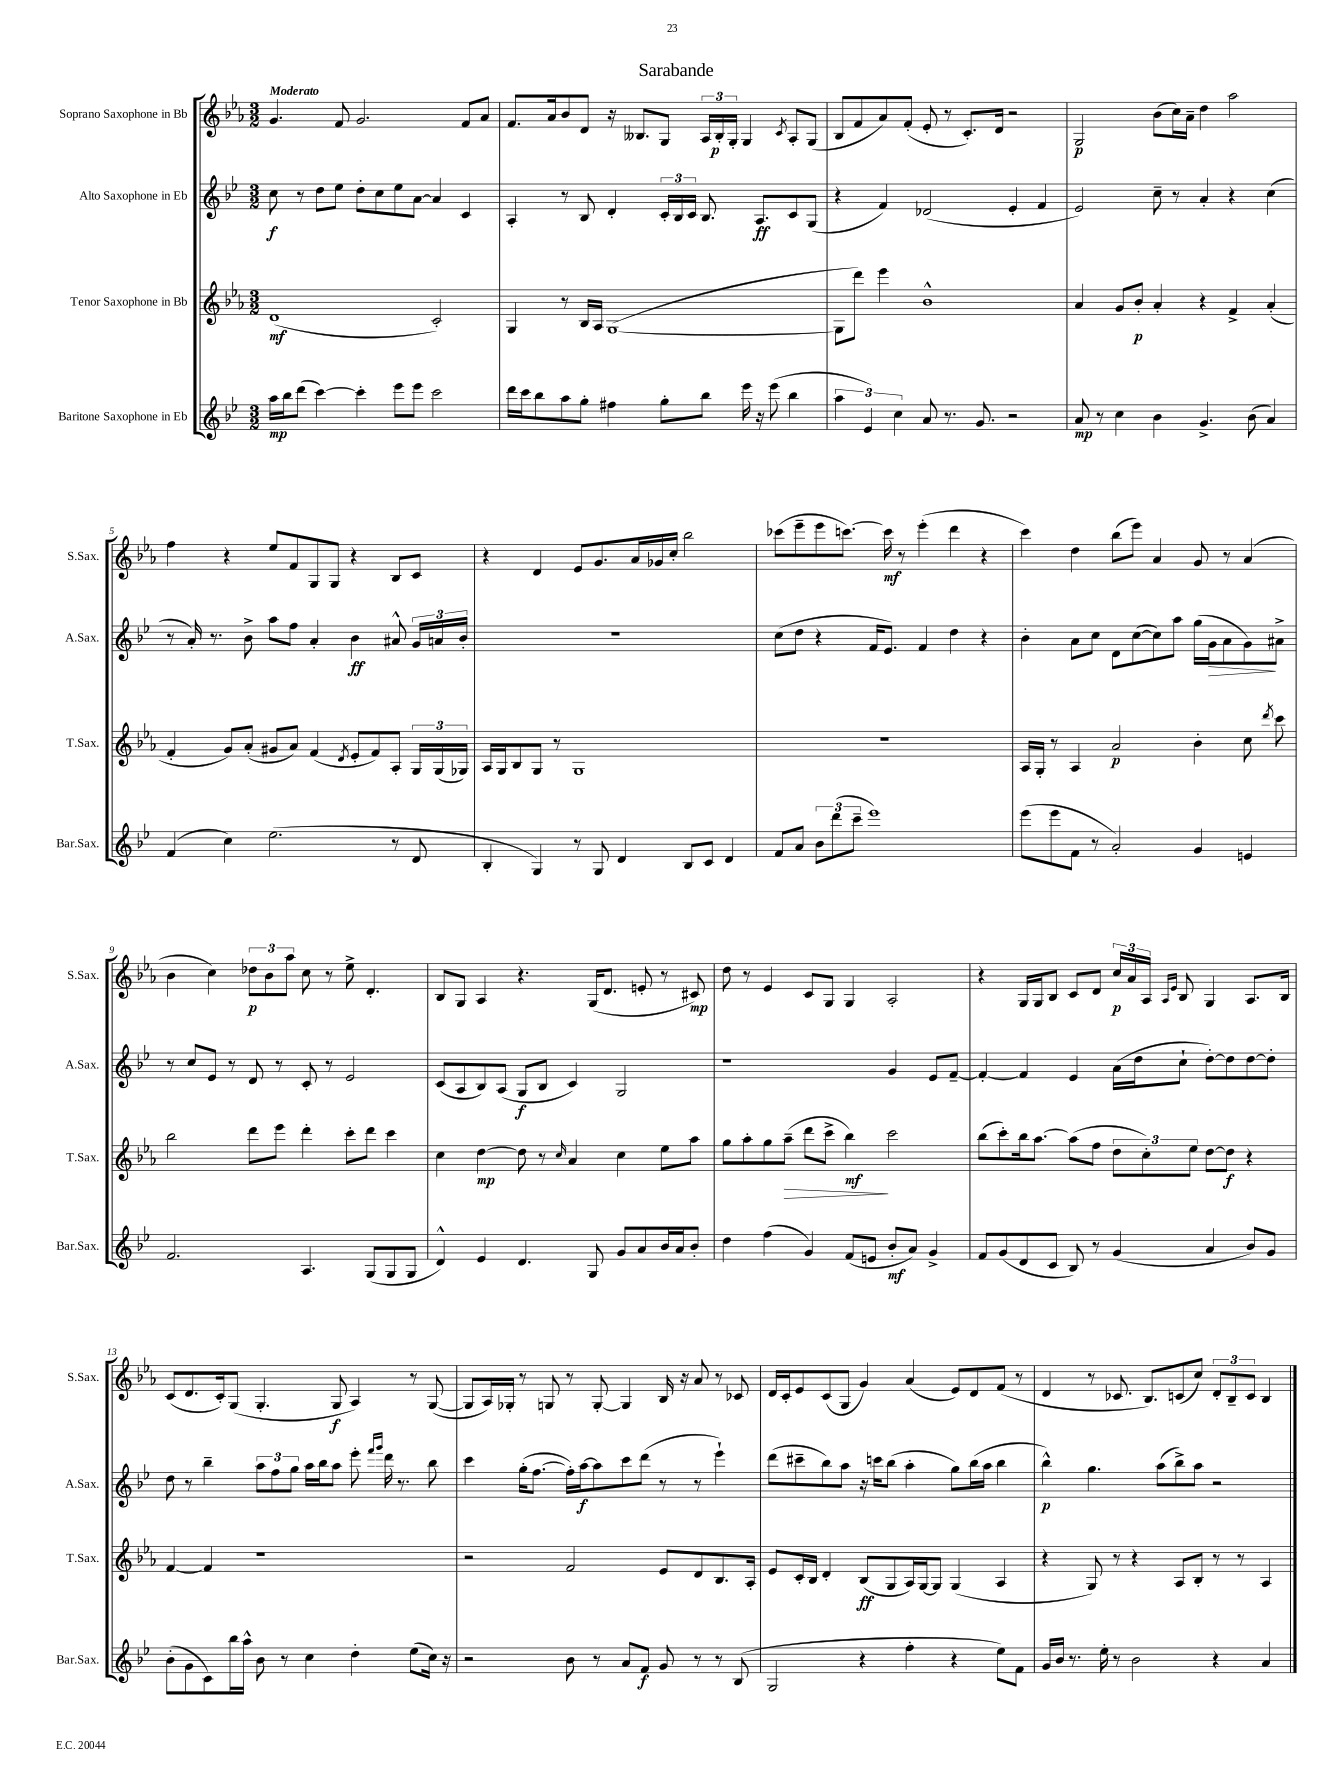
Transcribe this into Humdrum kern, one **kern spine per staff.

**kern	**dynam	**kern	**dynam	**kern	**dynam	**kern	**dynam
*part4	*part4	*part3	*part3	*part2	*part2	*part1	*part1
*staff4	*staff4	*staff3	*staff3	*staff2	*staff2	*staff1	*staff1
*I"Baritone Saxophone in Eb	*	*I"Tenor Saxophone in Bb	*	*I"Alto Saxophone in Eb	*	*I"Soprano Saxophone in Bb	*
*I'Bar.Sax.	*	*I'T.Sax.	*	*I'A.Sax.	*	*I'S.Sax.	*
*clefG2	*	*clefG2	*	*clefG2	*	*clefG2	*
*k[b-e-]	*	*k[b-e-a-]	*	*k[b-e-]	*	*k[b-e-a-]	*
*M3/2	*	*M3/2	*	*M3/2	*	*M3/2	*
=1	=1	=1	=1	=1	=1	=1	=1
!	!	!	!	!	!	!LO:TX:a:B:t=Moderato	!
16aa\LL	mp	(1d	mf	8cc\	f	4.g/	.
16bb-\J	.	.	.	.	.	.	.
(8ddd\J	.	.	.	8r	.	.	.
[4ccc\)	.	.	.	8dd\L	.	.	.
.	.	.	.	8ee-\J	.	8f/	.
4ccc'\]	.	.	.	8dd'\L	.	2.g/	.
.	.	.	.	8cc\	.	.	.
8eee-\L	.	.	.	8ee-\	.	.	.
8eee-\J	.	.	.	[8a\J	.	.	.
2ccc\	.	2c'/)	.	4a/]	.	.	.
.	.	.	.	4c/	.	8f/L	.
.	.	.	.	.	.	8a-/J	.
=2	=2	=2	=2	=2	=2	=2	=2
16ddd\LL	.	4G/	.	4A'/	.	8.f/L	.
16ccc\J	.	.	.	.	.	.	.
8bb-\	.	.	.	.	.	.	.
.	.	.	.	.	.	16a-/k	.
8aa\	.	8r	.	8r	.	8b-/	.
8gg'\J	.	16B-/LL	.	8B-/	.	8d/J	.
.	.	16A-/JJ	.	.	.	.	.
4ff#X\	.	([1G	.	4d'/	.	16r	.
.	.	.	.	.	.	8.B--X/L	.
8gg'\L	.	.	.	24c'/LL	.	8G/J	.
.	.	.	.	24B-/	.	.	.
.	.	.	.	24c/JJ	.	.	.
8bb-\J	.	.	.	8.B-/	.	24A-/LL	.
.	.	.	.	.	.	24B--'/	p
.	.	.	.	.	.	24G'/JJ	.
16eee-\	.	.	.	.	.	4G/	.
16r	.	.	.	8.A/L	ff	.	.
(8eee-\	.	.	.	.	.	.	.
.	.	.	.	.	.	8qc/	.
4bb-\	.	.	.	8c/	.	8A-'/L	.
.	.	.	.	(8G/J	.	(8G/J	.
=3	=3	=3	=3	=3	=3	=3	=3
6aa\	.	8G\L]	.	4r	.	8B-/L	.
.	.	8ddd\J)	.	.	.	8f/	.
6e-/)	.	.	.	.	.	.	.
.	.	4eee-\	.	4f/)	.	8a-/)	.
6cc\	.	.	.	.	.	.	.
.	.	.	.	.	.	(8f'/J	.
8a/	.	1b-^^	.	(2d-X/	.	8e-'/	.
8.r	.	.	.	.	.	8r	.
.	.	.	.	.	.	8.c'/L)	.
8.g/	.	.	.	.	.	.	.
.	.	.	.	.	.	16d/Jk	.
2r	.	.	.	4e-'/	.	2r	.
.	.	.	.	4f/	.	.	.
=4	=4	=4	=4	=4	=4	=4	=4
8a/	mp	4a-/	.	2e-/)	.	2G/	p
8r	.	.	.	.	.	.	.
4cc\	.	8g/L	.	.	.	.	.
.	.	8b-'/J	p	.	.	.	.
4b-\	.	4a-'/	.	8cc~\	.	(8b-\L	.
.	.	.	.	8r	.	16cc\L)	.
.	.	.	.	.	.	16a-~\JJ	.
4.g^/	.	4r	.	4a'/	.	4dd\	.
.	.	4f^/	.	4r	.	2aa-\	.
(8b-\	.	.	.	.	.	.	.
4a/)	.	(4a-'/	.	(4cc\	.	.	.
!!LO:LB:g=z
=5	=5	=5	=5	=5	=5	=5	=5
(4f/	.	4f'/	.	8r	.	4ff\	.
.	.	.	.	16a'/)	.	.	.
.	.	.	.	8.r	.	.	.
4cc\)	.	8g/L)	.	.	.	4r	.
.	.	(8a-'/J	.	8b-^\	.	.	.
(2.ee-\	.	8g#X/L	.	8aa\L	.	8ee-/L	.
.	.	8a-/J)	.	8ff\J	.	8f/	.
.	.	(4f/	.	4a'/	.	8G/	.
.	.	.	.	.	.	8G/J	.
.	.	8qd/	.	.	.	.	.
.	.	8e-'/L	.	4b-\	ff	4r	.
.	.	8f/)	.	.	.	.	.
8r	.	8A-'/J	.	8a#X^^/	.	8B-/L	.
8d/	.	24G/LL	.	24g/LL	.	8c/J	.
.	.	(24G/	.	24an/	.	.	.
.	.	24G-X/JJ)	.	24b-'/JJ	.	.	.
=6	=6	=6	=6	=6	=6	=6	=6
4B-'/	.	16A-/LL	.	1.r	.	4r	.
.	.	16G/J	.	.	.	.	.
.	.	8B-/	.	.	.	.	.
4G/)	.	8G/J	.	.	.	4d/	.
.	.	8r	.	.	.	.	.
8r	.	1G	.	.	.	8e-/L	.
8G/	.	.	.	.	.	8.g/	.
4d/	.	.	.	.	.	.	.
.	.	.	.	.	.	16a-/L	.
.	.	.	.	.	.	16g-X/	.
.	.	.	.	.	.	16cc'/JJ	.
8B-/L	.	.	.	.	.	2bb-\	.
8c/J	.	.	.	.	.	.	.
4d/	.	.	.	.	.	.	.
=7	=7	=7	=7	=7	=7	=7	=7
8f/L	.	1.r	.	(8cc\L	.	(8ccc-X\L	.
8a/J	.	.	.	8dd\J	.	8eee-~\	.
12b-\L	.	.	.	4r	.	8eee-\	.
(12ddd\	.	.	.	.	.	.	.
.	.	.	.	.	.	[8.cccn\J)	.
12ccc~\J	.	.	.	.	.	.	.
1eee-)	.	.	.	16f/KL	.	.	.
.	.	.	.	8.e-/J)	.	16ccc\]	mf
.	.	.	.	.	.	8r	.
.	.	.	.	4f/	.	(4eee-'\	.
.	.	.	.	4dd\	.	4ddd\	.
.	.	.	.	4r	.	4r	.
=8	=8	=8	=8	=8	=8	=8	=8
(8eee-\L	.	16A-/LL	.	4b-'\	.	4ccc\)	.
.	.	16G'/JJ	.	.	.	.	.
8eee-\	.	8r	.	.	.	.	.
8f\J	.	4A-/	.	8a\L	.	4dd\	.
8r	.	.	.	8cc\J	.	.	.
2a'/)	.	2a-/	p	8d\L	.	(8bb-\L	.
.	.	.	.	([8cc\	.	8eee-\J)	.
.	.	.	.	8cc\])	.	4a-/	.
.	.	.	.	8aa\J	.	.	.
4g/	.	4b-'\	.	(16gg\LL	.	8g/	.
!	!	!	!	!	!LO:HP:b	!	!
.	.	.	.	16g\J	>	.	.
.	.	.	.	8a\	.	8r	.
4en/	.	8cc\	.	8g\)	.	(4a-/	.
.	.	8qddd/	.	.	.	.	.
.	.	8ccc\	.	8a#X^\J	]	.	.
!!LO:LB:g=z
=9	=9	=9	=9	=9	=9	=9	=9
2.f/	.	2bb-\	.	8r	.	4b-\	.
.	.	.	.	8cc/L	.	.	.
.	.	.	.	8e-/J	.	4cc\)	.
.	.	.	.	8r	.	.	.
.	.	8ddd\L	.	8d/	.	12dd-X\L	p
.	.	.	.	.	.	12b-\	.
.	.	8eee-\J	.	8r	.	.	.
.	.	.	.	.	.	12aa-\J	.
4.A/	.	4ddd'\	.	8c'/	.	8cc\	.
.	.	.	.	8r	.	8r	.
.	.	8ccc'\L	.	2e-/	.	8ee-^\	.
(8G/L	.	8ddd\J	.	.	.	4.d'/	.
8G/	.	4ccc\	.	.	.	.	.
8G/J	.	.	.	.	.	.	.
=10	=10	=10	=10	=10	=10	=10	=10
4d^^/)	.	4cc\	.	(8c/L	.	8B-/L	.
.	.	.	.	8A/	.	8G/J	.
4e-/	.	[4dd\	mp	8B-/)	.	4A-/	.
.	.	.	.	(8A/J	.	.	.
4.d/	.	8dd\]	.	8G/L	f	4.r	.
.	.	8r	.	8B-/J	.	.	.
.	.	16qqcc/	.	.	.	.	.
.	.	4a-/	.	4c/)	.	.	.
8G/	.	.	.	.	.	(16G/KL	.
.	.	.	.	.	.	8.d/J	.
8g/L	.	4cc\	.	2G/	.	.	.
8a/	.	.	.	.	.	8en'/	.
16b-/L	.	8ee-\L	.	.	.	8r	.
16a/J	.	.	.	.	.	.	.
8b-'/J	.	8aa-\J	.	.	.	8c#X/)	mp
=11	=11	=11	=11	=11	=11	=11	=11
4dd\	.	8gg\L	.	1r	.	8dd\	.
.	.	8aa-'\	.	.	.	8r	.
(4ff\	.	8gg\	.	.	.	4e-/	.
!	!	!	!LO:HP:b	!	!	!	!
.	.	(8aa-~\J	>	.	.	.	.
4g/)	.	8ddd\L	.	.	.	8c/L	.
.	.	8ccc^\J	.	.	.	8G/J	.
(8f/L	.	4bb-\)	mf	.	.	4G/	.
8en/J	.	.	.	.	.	.	.
8b-'/L	mf	2ccc\	]	4g/	.	2A-'/	.
8a/J)	.	.	.	.	.	.	.
4g^/	.	.	.	8e-/L	.	.	.
.	.	.	.	[8f~/J	.	.	.
=12	=12	=12	=12	=12	=12	=12	=12
8f/L	.	(8bb-\L	.	4f'/_	.	4r	.
(8g/	.	8ccc'\)	.	.	.	.	.
8d/	.	16bb-\k	.	4f/]	.	16G/LL	.
.	.	[8.aa-\J	.	.	.	16G/J	.
8c/J	.	.	.	.	.	8B-/J	.
8B-/)	.	(8aa-\L]	.	4e-/	.	8c/L	.
8r	.	8ff\J	.	.	.	8d/J	.
(4g/	.	12dd\L	.	(16a\LL	.	24cc/LL	p
.	.	.	.	.	.	24a-/	.
.	.	.	.	16dd\J	.	.	.
.	.	12cc'\)	.	.	.	24A-/JJ	.
.	.	.	.	.	.	16qqA-/LL	.
.	.	.	.	.	.	16qqe-/JJ	.
.	.	.	.	8cc`\J	.	8B-/	.
.	.	12ee-\J	.	.	.	.	.
4a/	.	[8dd\L	.	[8dd'\L)	.	4G/	.
.	.	8dd\J]	f	8dd\]	.	.	.
8b-/L)	.	4r	.	[8dd\	.	8.A-/L	.
8g/J	.	.	.	8dd'\J]	.	.	.
.	.	.	.	.	.	16B-/Jk	.
!!LO:LB:g=z
=13	=13	=13	=13	=13	=13	=13	=13
(8b-'\L	.	[4f/	.	8dd\	.	(8c/L	.
8g\	.	.	.	8r	.	8.d/	.
8c\)	.	4f/]	.	4bb-~\	.	.	.
.	.	.	.	.	.	16c'/k)	.
16bb-\L	.	.	.	.	.	(8G/J	.
16aa^^\JJ	.	.	.	.	.	.	.
8b-\	.	1r	.	12aa\L	.	4.G'/	.
.	.	.	.	12ff\	.	.	.
8r	.	.	.	.	.	.	.
.	.	.	.	12gg\J	.	.	.
4cc\	.	.	.	16aa\LL	.	.	.
.	.	.	.	16bb-\J	.	.	.
.	.	.	.	8aa\J	.	8G/	f
4dd'\	.	.	.	8eee-'\	.	4A-/)	.
.	.	.	.	16qqfff/LL	.	.	.
.	.	.	.	16qqggg/JJ	.	.	.
.	.	.	.	16ddd\	.	.	.
.	.	.	.	8.r	.	.	.
(8ee-\L	.	.	.	.	.	8r	.
16cc\Jk)	.	.	.	8bb-\	.	([8G/	.
16r	.	.	.	.	.	.	.
=14	=14	=14	=14	=14	=14	=14	=14
2r	.	2r	.	4ccc\	.	8G/L]	.
.	.	.	.	.	.	16A-/L)	.
.	.	.	.	.	.	16G-X'/JJ	.
.	.	.	.	(16gg'\KL	.	8r	.
.	.	.	.	[8.ff\J	.	.	.
.	.	.	.	.	.	8Gn/	.
8b-\	.	2f/	.	16ff'\LL])	.	8r	.
.	.	.	.	[16aa\J	f	.	.
8r	.	.	.	8aa\]	.	[8G'/	.
8a/L	.	.	.	8ccc\	.	4G/]	.
8f/J	f	.	.	(8ddd\J	.	.	.
8g/	.	8e-/L	.	8r	.	16B-/	.
.	.	.	.	.	.	16r	.
8r	.	8d/	.	8r	.	8a-/	.
8r	.	8.B-/	.	4eee-`\)	.	8r	.
(8B-/	.	.	.	.	.	8c-X/	.
.	.	16A-'/Jk	.	.	.	.	.
=15	=15	=15	=15	=15	=15	=15	=15
2G/	.	8e-/L	.	(8ddd\L	.	16d/LL	.
.	.	.	.	.	.	16c'/J	.
.	.	16c'/L	.	8ccc#X~\	.	8e-/	.
.	.	16B-/JJ	.	.	.	.	.
.	.	4d'/	.	8bb-\)	.	(8c/	.
.	.	.	.	8aa\J	.	8G/J	.
4r	.	(8B-/L	ff	16r	.	4g/)	.
.	.	.	.	16cccn\KL	.	.	.
.	.	8G/	.	(8bb-\J	.	.	.
4ff'\	.	16A-/L)	.	4aa'\	.	(4a-/	.
.	.	[16G/J	.	.	.	.	.
.	.	8G/J]	.	.	.	.	.
4r	.	(4G/	.	8gg\L)	.	8e-/L)	.
.	.	.	.	(16bb-\L	.	8d/	.
.	.	.	.	16aa\JJ	.	.	.
8ee-\L)	.	4A-/	.	4bb-\	.	(8f/J	.
8f\J	.	.	.	.	.	8r	.
=16	=16	=16	=16	=16	=16	=16	=16
16g/LL	.	4r	.	4bb-^^\)	p	4d/	.
16b-/JJ	.	.	.	.	.	.	.
8.r	.	.	.	.	.	.	.
.	.	8G/)	.	4.gg\	.	8r	.
16ee-'\	.	.	.	.	.	.	.
8r	.	8r	.	.	.	8.c-X/	.
2b-\	.	4r	.	.	.	.	.
.	.	.	.	.	.	8.B-/L)	.
.	.	.	.	(8aa\L	.	.	.
.	.	8A-/L	.	8bb-^\)	.	(8cn/	.
.	.	8B-'/J	.	8aa\J	.	8cc/J)	.
4r	.	8r	.	2r	.	12d'/L	.
.	.	.	.	.	.	12B-~/	.
.	.	8r	.	.	.	.	.
.	.	.	.	.	.	12c/J	.
4a/	.	4A-/	.	.	.	4B-/	.
==	==	==	==	==	==	==	==
*-	*-	*-	*-	*-	*-	*-	*-
